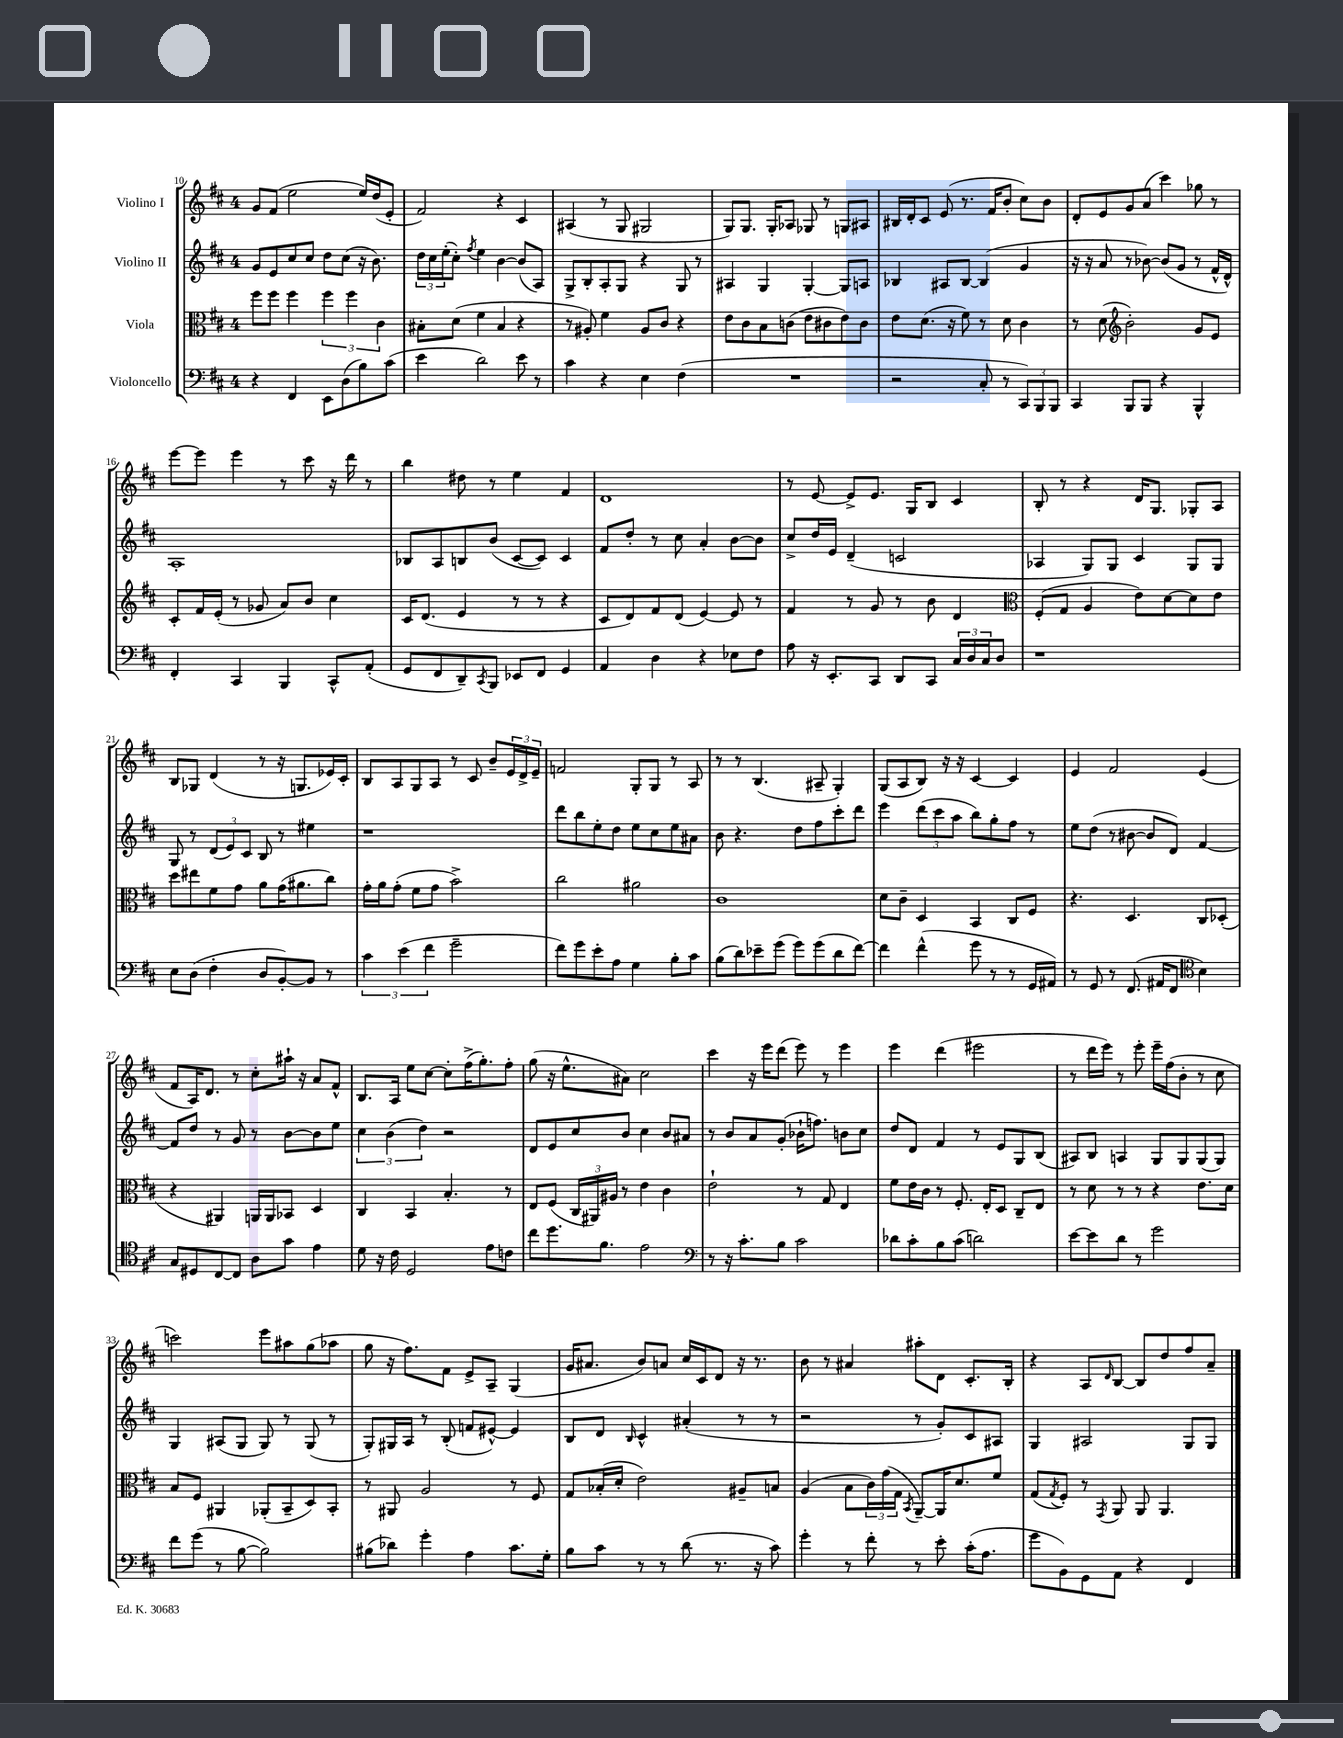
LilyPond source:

<<
\new StaffGroup <<
\new Staff = "s0" \with { instrumentName = "Violino I" } {
    \clef treble \key d \major \once \override Staff.TimeSignature.style = #'single-digit \time 4/4
    g'8 fis'8( e''2 e''16) d''16( e'8-. |
    fis'2) r4 cis'4 |
    ais4( r8 g8 gis2 |
    g8) g8. g16-. aes8 ges8 r8 g8 ais8 |
    bis16 d'16-. cis'8 e'8( r8. fis'16 b'8-. cis''8) b'8 |
    d'8-. e'8 g'8 a'8( cis'''4) ges''8 r8 |
    e'''8~ e'''8 e'''4 r8 cis'''8 r16 d'''16 r8 |
    b''4 dis''8 r8 e''4 fis'4 |
    d'1 |
    r8 e'8~ e'8-> e'8. g16 b8 cis'4 |
    b8-. r8 r4 d'16 g8. ges8-. a8 |
    b8 ges8 d'4( r8 r16 g8. ees'16) cis'16-. |
    b8 a8 g8 a8 r8 cis'8 b'8-- \tuplet 3/2 { e'16 d'16-> e'16-- } |
    f'2 g8-. g8 r8 a8 |
    r8 r8 b4.( ais8-- g4-.) |
    g8( a8 b8) r16 r16 cis'4~ cis'4 |
    e'4 fis'2 e'4( |
    fis'8 a16) d'8. r8 cis''8-. ais''16-! r16 a'8 fis'8-^ |
    b8. a16 e''8 cis''8~ cis''8-. fis''16->( g''8.-.) fis''8-. |
    g''8( r16 e''8.-^ ais'8) cis''2 |
    cis'''4 r16 e'''16 d'''8( e'''8) r8 e'''4 |
    e'''4 d'''4( eis'''2 |
    r8 d'''16 e'''16) r8 e'''8-. e'''16-- fis''16( b'8-. r8 cis''8 |
    c'''2) e'''8 ais''8 g''8( aes''8 |
    g''8 r16 fis''8.) fis'8 e'8-> a8-- g4( |
    g'16 ais'8. b'8) a'8 cis''16 cis'16 d'8 r16 r8. |
    b'8 r8 ais'4 ais''8-. d'8 cis'8.-. b16-. |
    r4 a8 \grace { d'16 } b8~ b8 d''8 fis''8 a'8-- \bar "|." |
}
\new Staff = "s1" \with { instrumentName = "Violino II" } {
    \clef treble \key d \major \once \override Staff.TimeSignature.style = #'single-digit \time 4/4
    g'8 e'8 cis''8 cis''8 d''8 cis''8( r16 b'8.) |
    \tuplet 3/2 { d''16 cis''16 e''16-.( } cis''8-.) \acciaccatura { fis''8 } e''4 b'4~ b'8( a8) |
    g8-> b8-. a8-. g8 r4 g8 r8 |
    ais4 g4 g4~-. g8 a8 |
    bes4 ais8 bes8~ bes4( g'4 |
    r16 r16 a'8 r8 bes'8~) bes'8( g'8 r8 fis'16-^ d'16-^) |
    a1-. |
    bes8 a8 b8 b'8( cis'8~ cis'8) cis'4 |
    fis'8 d''8-. r8 cis''8 a'4-. b'8~ b'8 |
    cis''8-> d''16 e'16 d'4--( c'2 |
    aes4 g8) g8 cis'4 g8 g8 |
    g8 r8 \tuplet 3/2 { d'8( e'8) cis'8 } b8 r8 eis''4 |
    r1 |
    d'''8 b''8 e''8-. d''8 e''8 cis''8 e''8 ais'8 |
    b'8 r4. d''8 fis''8 cis'''8-. d'''8 |
    e'''4 \tuplet 3/2 { d'''8( cis'''8 a''8 } b''8) g''8-. fis''8 r8 |
    e''8 d''8( r8 bis'8~ bis'8 d'8) fis'4~ |
    fis'8 d''8 r8 g'8 r8 b'8~ b'8 e''8 |
    \tuplet 3/2 { cis''4 b'4( d''4) } r2 |
    d'8 e'8 cis''8 b'8 cis''4 b'8 ais'8 |
    r8 b'8 a'8 g'8-.( bes'16-! f''8.) b'8 cis''8 |
    d''8 d'8 fis'4 r8 e'8 g8 b8( |
    ais8) b8 a4 g8 g8 g8( g8) |
    g4 ais8( g8 g8) r8 g8( r8 |
    g8-.) gis16 a16 r8 b8-.( f'8 eis'8~-^) eis'4 |
    b8 d'8 \grace { b16 } cis'4-^ ais'4-.( r8 r8 |
    r2 r8 g'8-.) cis'8 ais8 |
    g4 ais2 g8 g8 \bar "|." |
}
\new Staff = "s2" \with { instrumentName = "Viola" } {
    \clef alto \key d \major \once \override Staff.TimeSignature.style = #'single-digit \time 4/4
    fis''8 fis''8 fis''4 \tuplet 3/2 { fis''4 fis''4 cis'4 } |
    bis8-. d'8( fis'4 bis4 r4 |
    r8 ais8-.) fis'4 ais8 cis'8 r4 |
    e'8 cis'8 b8 c'8( e'8 cis'8 e'8) cis'8 |
    e'8 d'8.( r16 fis'8) r8 d'8 cis'4 |
    r8 d'8( \clef treble b'2-.) g'8 e'8 |
    cis'8-. fis'16 e'16-.( r8 ges'8 a'8) b'8 cis''4 |
    cis'16 d'8.( e'4 r8 r8 r4 |
    cis'8 d'8) fis'8 d'8( e'4~) e'8 r8 |
    fis'4 r8 g'8 r8 b'8 d'4 |
    \clef alto fis8-.( g8 a4 e'8) d'8~ d'8 e'8 |
    d''8 eis''8 fis'8 g'8 a'8 g'16( ais'8. cis''8) |
    g'16-. a'16 g'8-.( fis'8 g'8 b'2->) |
    cis''2 ais'2 |
    cis'1 |
    d'8 cis'8-- d4 b,4 cis8 fis8 |
    r4. d4. cis8 des8-.( |
    r4 ais,4) a,16 a,16 bes,8 d4 |
    cis4 b,4 b4.-. r8 |
    e8 fis8( \tuplet 3/2 { cis16 ais,16) ais16 } r8 e'4 cis'4 |
    e'2-! r8 g8 e4 |
    fis'8 e'16 cis'16 r8 fis8.-. e16-. d8 cis8-- e8 |
    r8 d'8 r8 r8 r4 e'8. d'16 |
    b8 fis8 ais,4 aes,8-.( b,8-- d8) b,8-. |
    r8 ais,8 a2 r8 fis8 |
    g8 bes16-.( d'16-. e'2) ais8-- b8 |
    a4( b8 \tuplet 3/2 { cis'16) g'16( g16 } \acciaccatura { b,8 } a,8~--) a,16 d'8. fis'8 |
    g8( \acciaccatura { g8 } fis8-.) r8 \acciaccatura { g,8 } a,8 a,8 a,4. \bar "|." |
}
\new Staff = "s3" \with { instrumentName = "Violoncello" } {
    \clef bass \key d \major \once \override Staff.TimeSignature.style = #'single-digit \time 4/4
    r4 fis,4 e,8 d8( b8) cis'8( |
    e'4 d'2) e'8 r8 |
    cis'4 r4 e4 fis4( |
    R1 |
    r2 cis8-. r8 \tuplet 3/2 { cis,8) b,,8 b,,8 } |
    cis,4 b,,8 b,,8 r4 b,,4-^ |
    fis,4-. cis,4 b,,4 cis,8-^ a,8-.( |
    g,8 fis,8 d,8--) \acciaccatura { cis,8 } b,,8 ees,8 fis,8 g,4 |
    a,4 d4 r4 ees8 fis8 |
    a8 r16 e,8.-. cis,8 d,8 cis,8 \tuplet 3/2 { cis16 d16 cis16 } d8 |
    r1 |
    e8 d8( fis4-. d8 b,8~-.) b,8 r8 |
    \tuplet 3/2 { cis'4 e'4( fis'4 } g'2-- |
    fis'8) g'8 e'8-. a8 g4 b8-. cis'8 |
    b8( d'8) ees'8-- g'8( g'8) g'8( d'8 fis'8~) |
    fis'4 fis'4-^( g'8 r8 r8 g,16 ais,16) |
    r8 g,8 r8 fis,8.( ais,16 fis,8 \clef tenor b4) |
    g8 dis8 cis8~ cis8 a8 g'8 e'4 |
    d'8 r16 cis'16 d2 e'8 c'8 |
    cis''8 d''8. fis'8. e'2 |
    \clef bass r8 r16 cis'8.-. b8 cis'2 |
    des'8 cis'8-. b8 cis'8( d'2) |
    e'8~ e'8 d'8 r8 g'2 |
    fis'8 g'8( r8 b8~ b2) |
    bis8( des'8) g'4-. a4 cis'8. g16-. |
    b8 cis'8 r8 r8 d'8( r8. r16 cis'8) |
    g'4-. r8 fis'8-. r8 e'8-. cis'16-.( a8. |
    g'8 b,8) g,8 a,8 r4 fis,4 \bar "|." |
}
>>
>>
\layout { \context { \Score currentBarNumber = #10 } }
